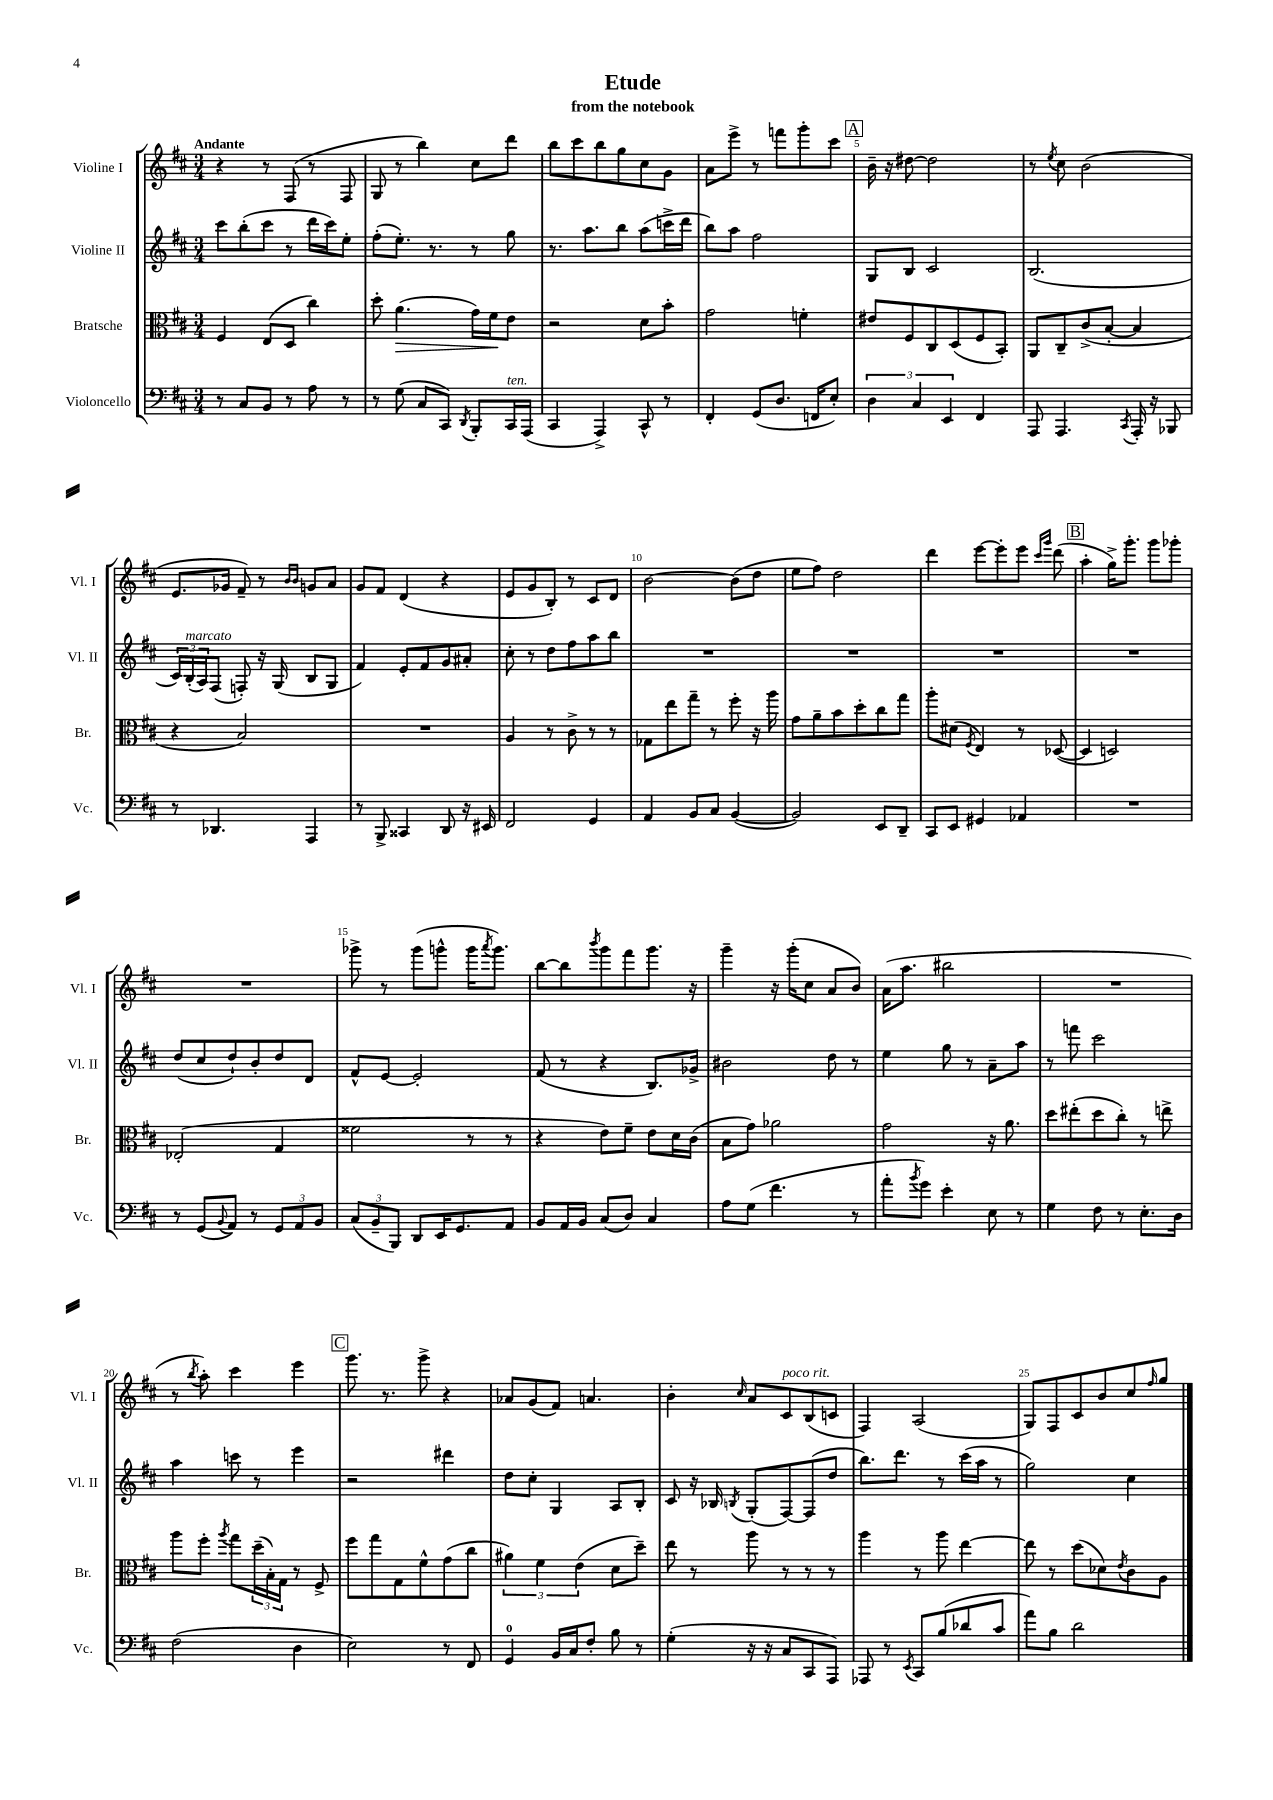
\header { title = "Etude" subtitle = "from the notebook" }
<<
\new StaffGroup <<
\new Staff = "s0" \with { instrumentName = "Violine I" shortInstrumentName = "Vl. I" } {
    \clef treble \key d \major \numericTimeSignature \time 3/4 \tempo "Andante"
    r4 r8 fis8( r8 fis8 |
    g8 r8 b''4) cis''8 d'''8 |
    b''8 cis'''8 b''8 g''8 cis''8 g'8 |
    a'8 e'''8-> r8 f'''8 g'''8-. cis'''8 |
    \mark \markup { \box "A" } b'16-- r16 dis''8~ dis''2 |
    r8 \acciaccatura { e''8 } cis''8 b'2( |
    e'8. ges'16 fis'8--) r8 \grace { b'16 b'16 } g'8 a'8 |
    g'8 fis'8 d'4( r4 |
    e'8 g'8 b8-.) r8 cis'8 d'8 |
    b'2~ b'8( d''8 |
    e''8 fis''8) d''2 |
    d'''4 e'''8~ e'''8-. e'''8 \grace { cis'''16 g'''16 } d'''8( |
    \mark \markup { \box "B" } a''4-. g''16->) g'''8.-. g'''8 ges'''8-. |
    R2. |
    ges'''8-> r8 ges'''8( g'''8-^ g'''16 \acciaccatura { a'''8 } g'''8.) |
    b''8~ b''8 \acciaccatura { b'''8 } g'''8 fis'''8 g'''8. r16 |
    g'''4-- r16 g'''16-.( cis''8 a'8 b'8) |
    a'16( a''8. bis''2 |
    R2. |
    r8 \acciaccatura { b''8 } a''8-.) cis'''4 e'''4 |
    \mark \markup { \box "C" } g'''8. r8. g'''8-> r4 |
    aes'8 g'8( fis'8) a'4. |
    b'4-. \grace { cis''16 } a'8 cis'8^\markup { \italic "poco rit." } b8( c'8 |
    fis4) a2( |
    g8) fis8 cis'8 b'8 cis''8 \grace { fis''16 } g''8 \bar "|." |
}
\new Staff = "s1" \with { instrumentName = "Violine II" shortInstrumentName = "Vl. II" } {
    \clef treble \key d \major \numericTimeSignature \time 3/4
    cis'''8 b''8-.( cis'''8 r8 d'''16 cis'''16) e''8-. |
    fis''8-.( e''8.-.) r8. r8 g''8 |
    r8. a''8. b''8 a''8( c'''16-> d'''16 |
    b''8) a''8 fis''2 |
    \mark \markup { \box "A" } g8 b8 cis'2 |
    b2.( |
    \tuplet 3/2 { cis'16) b16-.^\markup { \italic "marcato" }( a16) } fis8( f8-.) r16 g16( b8 g8 |
    fis'4) e'8-. fis'8 g'8 ais'8-. |
    cis''8-. r8 d''8 fis''8 a''8 b''8 |
    R2. |
    R2. |
    R2. |
    \mark \markup { \box "B" } R2. |
    d''8( cis''8 d''8-!) b'8-. d''8 d'8 |
    fis'8-^ e'8~ e'2-. |
    fis'8( r8 r4 b8.) ges'16-> |
    bis'2 d''8 r8 |
    e''4 g''8 r8 a'8-- a''8 |
    r8 f'''8 cis'''2 |
    a''4 c'''8 r8 e'''4 |
    \mark \markup { \box "C" } r2 dis'''4 |
    d''8 cis''8-. g4 a8 b8-. |
    cis'8 r16 bes16 \acciaccatura { b8 } g8-.( fis8~) fis8( d''8 |
    b''8.) d'''8. r8 cis'''16( a''16 r8 |
    g''2) cis''4 \bar "|." |
}
\new Staff = "s2" \with { instrumentName = "Bratsche" shortInstrumentName = "Br." } {
    \clef alto \key d \major \numericTimeSignature \time 3/4
    fis4 e8( d8 cis''4) |
    d''8-. a'4.\>( g'16) fis'16\! e'8 |
    r2 d'8 b'8-. |
    g'2 f'4-. |
    \mark \markup { \box "A" } eis'8 fis8 cis8 d8( fis8 b,8-.) |
    a,8 cis8-- cis'8->( b8~-. b4 |
    r4 b2) |
    R2. |
    a4 r8 cis'8-> r8 r8 |
    ges8 e''8 g''8-- r8 fis''8-. r16 a''16 |
    g'8 a'8-- b'8 d''8-. cis''8 g''8 |
    a''8-. dis'8( \acciaccatura { fis8 } e4) r8 des8~( |
    \mark \markup { \box "B" } des4 d2) |
    ees2-.( g4 |
    fisis'2 r8 r8 |
    r4 e'8) fis'8-- e'8 d'16 cis'16( |
    b8 g'8) aes'2 |
    g'2 r16 a'8. |
    d''8 eis''8-.( d''8 cis''8-.) r8 e''8-> |
    a''8 fis''8-. \acciaccatura { a''8 } g''8 \tuplet 3/2 { d''16--( b16-.) g16 } r8 fis8-> |
    \mark \markup { \box "C" } fis''8 g''8 g8 fis'8-^ g'8( cis''8 |
    \tuplet 3/2 { ais'4) fis'4 e'4( } d'8 d''8--) |
    e''8 r8 a''8 r8 r8 r8 |
    a''4 r8 a''8 e''4~ |
    e''8 r8 d''8( des'8) \acciaccatura { e'8 } cis'8 a8 \bar "|." |
}
\new Staff = "s3" \with { instrumentName = "Violoncello" shortInstrumentName = "Vc." } {
    \clef bass \key d \major \numericTimeSignature \time 3/4
    r8 cis8 b,8 r8 a8 r8 |
    r8 g8( cis8 cis,8) \acciaccatura { d,8 } b,,8-. cis,16^\markup { \italic "ten." } a,,16( |
    cis,4 a,,4->) cis,8-^ r8 |
    fis,4-. g,8( d8. f,16 e8-.) |
    \mark \markup { \box "A" } \tuplet 3/2 { d4 cis4 e,4 } fis,4 |
    a,,8 a,,4. \acciaccatura { cis,8 } a,,16-. r16 bes,,8 |
    r8 des,4. a,,4 |
    r8 b,,8-> cisis,4 d,8 r16 eis,16 |
    fis,2 g,4 |
    a,4 b,8 cis8 b,4~( |
    b,2) e,8 d,8-- |
    cis,8 e,8 gis,4 aes,4 |
    \mark \markup { \box "B" } R2. |
    r8 g,8( \appoggiatura { b,8 } a,8) r8 \tuplet 3/2 { g,8 a,8 b,8 } |
    \tuplet 3/2 { cis8( b,8-- b,,8) } d,8 e,16 g,8. a,8 |
    b,8 a,16 b,16 cis8( d8) cis4 |
    a8 g8( fis'4. r8 |
    a'8-. \acciaccatura { b'8 } g'8) e'4-. e8 r8 |
    g4 fis8 r8 e8.-. d16 |
    fis2( d4 |
    \mark \markup { \box "C" } e2) r8 fis,8 |
    g,4-0 b,16 cis16 fis8-. b8 r8 |
    g4-.( r16 r16 cis8 cis,8 a,,8) |
    aes,,8 r8 \acciaccatura { e,8 } cis,8 b8( des'8 cis'8 |
    a'8) b8 d'2 \bar "|." |
}
>>
>>
\layout { \context { \Score \override BarNumber.break-visibility = ##(#f #t #t) barNumberVisibility = #(every-nth-bar-number-visible 5) } }
